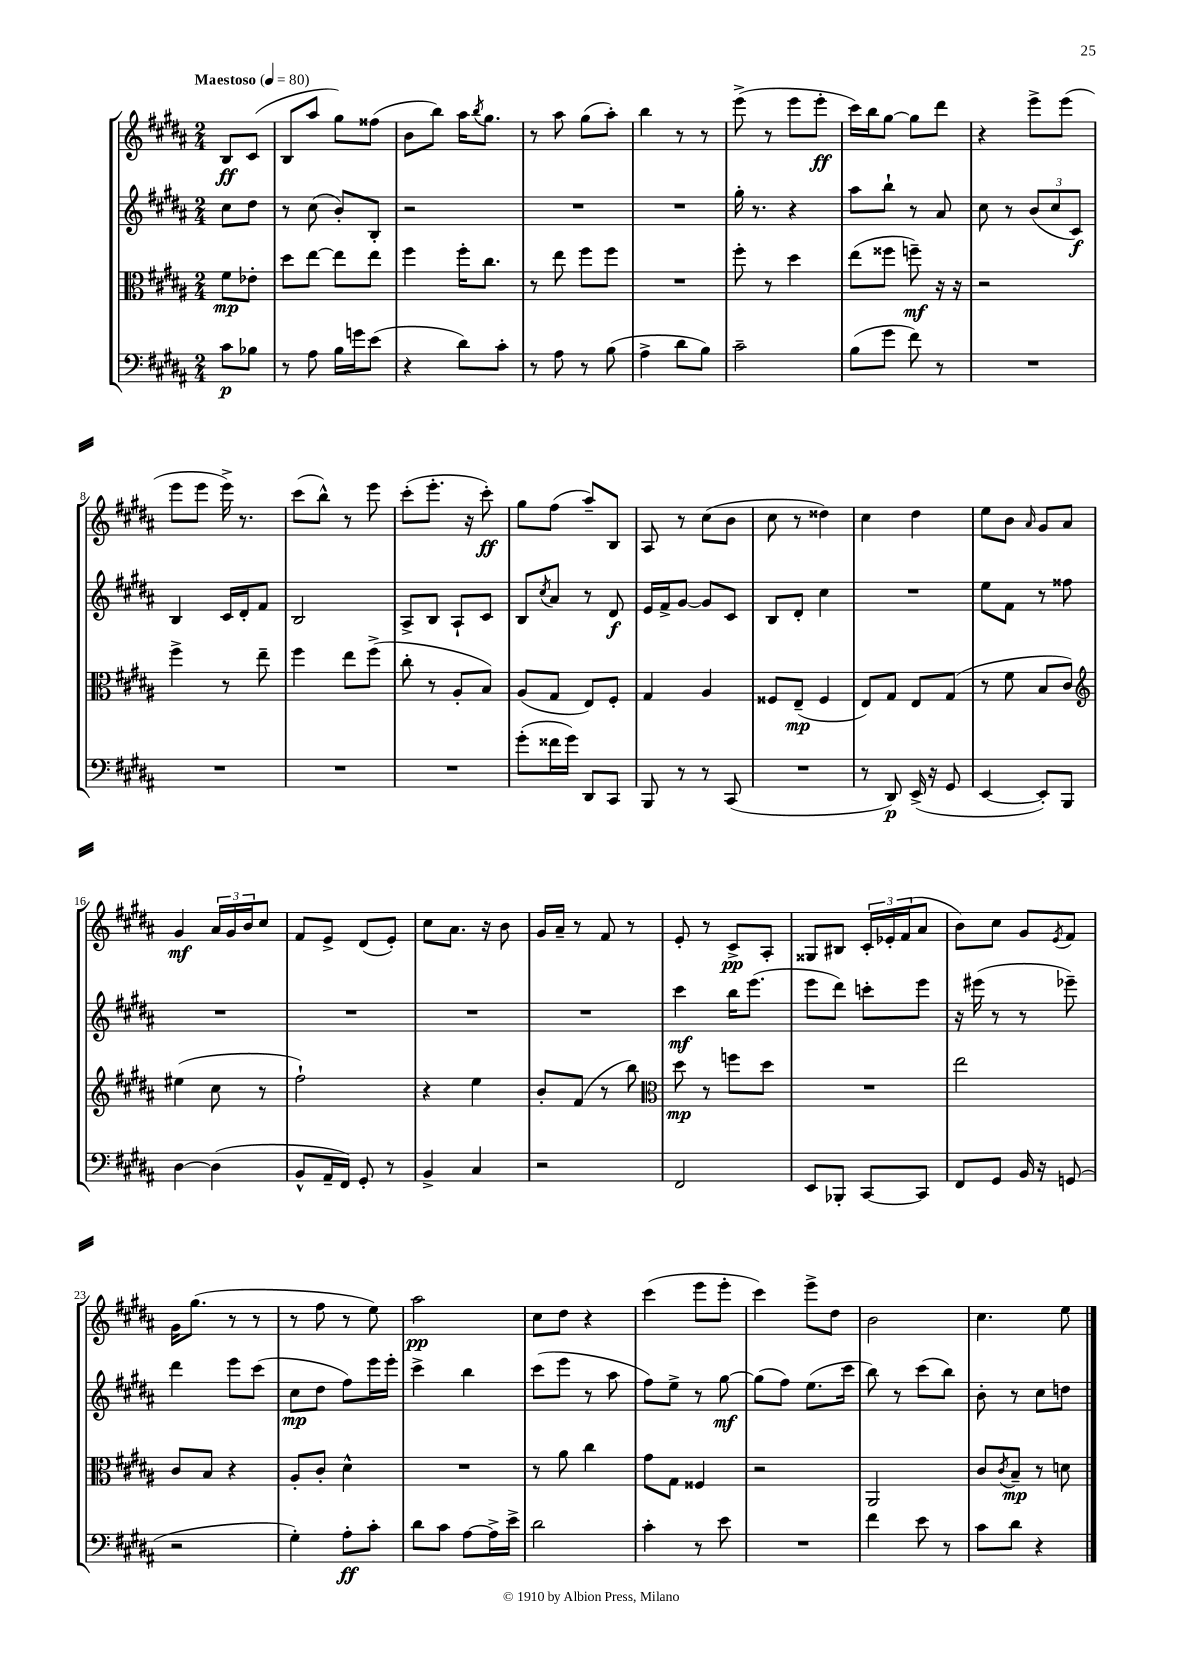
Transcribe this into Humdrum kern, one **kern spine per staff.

**kern	**kern	**kern	**kern
*staff4	*staff3	*staff2	*staff1
*clefF4	*clefC3	*clefG2	*clefG2
*k[f#c#g#d#a#]	*k[f#c#g#d#a#]	*k[f#c#g#d#a#]	*k[f#c#g#d#a#]
*M2/4	*M2/4	*M2/4	*M2/4
*MM80	*MM80	*MM80	*MM80
8c#\L	8f#\L	8cc#\L	8B/L
8B-\J	8e-'\J	8dd#\J	(8c#/J
=	=	=	=
8r	8dd#\L	8r	8B/L
8A#\	[8ee\J	(8cc#\	8aa#/J
16B\LL	8ee\]L	8b'/L)	8gg#\L)
16g\J	.	.	.
(8e\J	8ee\J	8B'/J	(8ff##\J
=	=	=	=
4r	4ff#\	2r	8b\L
.	.	.	8bb\J)
8d#\L)	16ff#'\LK	.	16aa#\LK
.	.	.	8qbb/
.	8.cc#\J	.	8.gg#\J
8c#'\J	.	.	.
=	=	=	=
8r	8r	2r	8r
8A#\	8ee\	.	8aa#\
8r	8ff#\L	.	(8gg#\L
(8B\	8ff#\J	.	8aa#'\J)
=	=	=	=
4A#^\	2r	2r	4bb\
8d#\L	.	.	8r
8B\J)	.	.	8r
=	=	=	=
2c#~\	8ff#'\	16gg#'\	(8eee^\
.	.	8.r	.
.	8r	.	8r
.	4dd#\	4r	8eee\L
.	.	.	8eee'\J
=	=	=	=
(8B\L	(8ee\L	8aa#\L	16ccc#\LL)
.	.	.	16bb\J
8g#\J	8ff##\J	8bb`\J	[8gg#\J
8f#\)	8ff~\)	8r	8gg#\]L
8r	16r	8a#/	8ddd#\J
.	16r	.	.
=	=	=	=
2r	2r	8cc#\	4r
.	.	8r	.
.	.	(12b/L	8eee^\L
.	.	12cc#/	.
.	.	.	(8eee\J
.	.	12c#/J)	.
=	=	=	=
2r	4ff#^\	4B/	8eee\L
.	.	.	8eee\J
.	8r	16c#/LL	16eee^\)
.	.	16d#'/J	8.r
.	8ee~\	8f#/J	.
=	=	=	=
2r	4ff#\	2B/	(8ccc#\L
.	.	.	8bb^^\J)
.	8ee\L	.	8r
.	(8ff#^\J	.	8eee\
=	=	=	=
2r	8cc#'\	8A#^/L	(8ccc#'\L
.	8r	8B/J	8.eee'\J
.	8A#'/L	8A#`/L	.
.	.	.	16r
.	8B/J)	8c#/J	8ccc#'\)
=	=	=	=
(8g#'\L	(8A#/L	8B/L	8gg#\L
.	.	8qcc#/	.
16f##\L	8G#/J	8a#/J	(8ff#\J
16g#\JJ)	.	.	.
8DD#/L	8E/L)	8r	8aa#~/L)
8CC#/J	8F#'/J	8d#/	8B/J
=	=	=	=
8BBB/	4G#/	16e/LL	8A#/
.	.	16f#^/J	.
8r	.	[8g#/J	8r
8r	4A#/	8g#/]L	(8cc#\L
(8CC#/	.	8c#/J	8b\J
=	=	=	=
2r	8F##/L	8B/L	8cc#\
.	(8E~/J	8d#'/J	8r
.	4F##/	4cc#\	4dd##\)
=	=	=	=
8r	8E/L)	2r	4cc#\
8DD#/)	8G#/J	.	.
(16EE^/	8E/L	.	4dd#\
16r	.	.	.
8GG#/	(8G#/J	.	.
=	=	=	=
[4EE/	8r	8ee\L	8ee\L
.	8f#\	8f#\J	8b\J
.	.	.	16qqa#/
8EE'/]L)	8B/L	8r	8g#/L
8BBB/J	8c#/J)	8ff##\	8a#/J
=	=	=	=
*	*clefG2	*	*
[4D#\	(4ee#\	2r	4g#/
(4D#\]	8cc#\	.	24a#/LL
.	.	.	24g#/
.	.	.	24b/J
.	8r	.	8cc#/J
=	=	=	=
8BB^^/L	2ff#`\)	2r	8f#/L
16AA#~/L	.	.	8e^/J
16FF#/JJ)	.	.	.
8GG#'/	.	.	(8d#/L
8r	.	.	8e'/J)
=	=	=	=
4BB^/	4r	2r	8cc#\L
.	.	.	8.a#\J
4C#/	4ee\	.	.
.	.	.	16r
.	.	.	8b\
=	=	=	=
2r	8b'/L	2r	16g#/LL
.	.	.	16a#~/JJ
.	(8f#/J	.	8r
.	8r	.	8f#/
.	8bb\)	.	8r
=	=	=	=
*	*clefC3	*	*
2FF#/	8dd#\	4ccc#\	8e'/
.	8r	.	8r
.	8ff\L	16bb\LK	8c#^/L
.	.	(8.eee\J	.
.	8dd#\J	.	8A#'/J
=	=	=	=
8EE/L	2r	8eee\L	8G##/L
8BBB-'/J	.	8ddd#\J)	8B#/J
[8CC#/L	.	8ccc'\L	24c#'/LL
.	.	.	24e-'/
.	.	.	(24f#/J
8CC#/]J	.	8eee\J	8a#/J
=	=	=	=
8FF#/L	2ee\	16r	8b\L)
.	.	(16eee#\	.
8GG#/J	.	8r	8cc#\J
16BB/	.	8r	8g#/L
16r	.	.	.
.	.	.	8qe/
(8GG/	.	8eee-~\)	8f#/J
=	=	=	=
2r	8c#/L	4ddd#\	16g#\LK
.	.	.	(8.gg#\J
.	8B/J	.	.
.	4r	8eee\L	8r
.	.	(8ccc#\J	8r
=	=	=	=
4G#'\)	8A#'/L	8cc#\L	8r
.	8c#'/J	8dd#\J	8ff#\
8A#'\L	4d#^^\	8ff#\L)	8r
8c#'\J	.	16eee\L	8ee\)
.	.	16eee'\JJ	.
=	=	=	=
8d#\L	2r	4ccc#^\	2aa#\
8c#\J	.	.	.
[8A#\L	.	4bb\	.
16A#^\]L	.	.	.
16e^\JJ	.	.	.
=	=	=	=
2d#\	8r	(8ccc#\L	8cc#\L
.	8a#\	8eee\J	8dd#\J
.	4cc#\	8r	4r
.	.	8aa#\	.
=	=	=	=
4c#'\	8g#\L	8ff#\L)	(4ccc#\
.	8G#\J	8ee^\J	.
8r	4F##/	8r	8eee\L
8e\	.	[8gg#\	8eee'\J
=	=	=	=
2r	2r	(8gg#\]L	4ccc#\)
.	.	8ff#\J)	.
.	.	(8.ee\L	8eee^\L
.	.	.	8dd#\J
.	.	16ccc#\Jk	.
=	=	=	=
4f#\	2AA#/	8bb\)	2b\
.	.	8r	.
8e\	.	(8ccc#\L	.
8r	.	8bb\J)	.
=	=	=	=
8c#\L	8c#/L	8b'\	4.cc#\
.	8qc#/	.	.
8d#\J	8B~/J	8r	.
4r	8r	8cc#\L	.
.	8d\	8dd\J	8ee\
==	==	==	==
*-	*-	*-	*-
